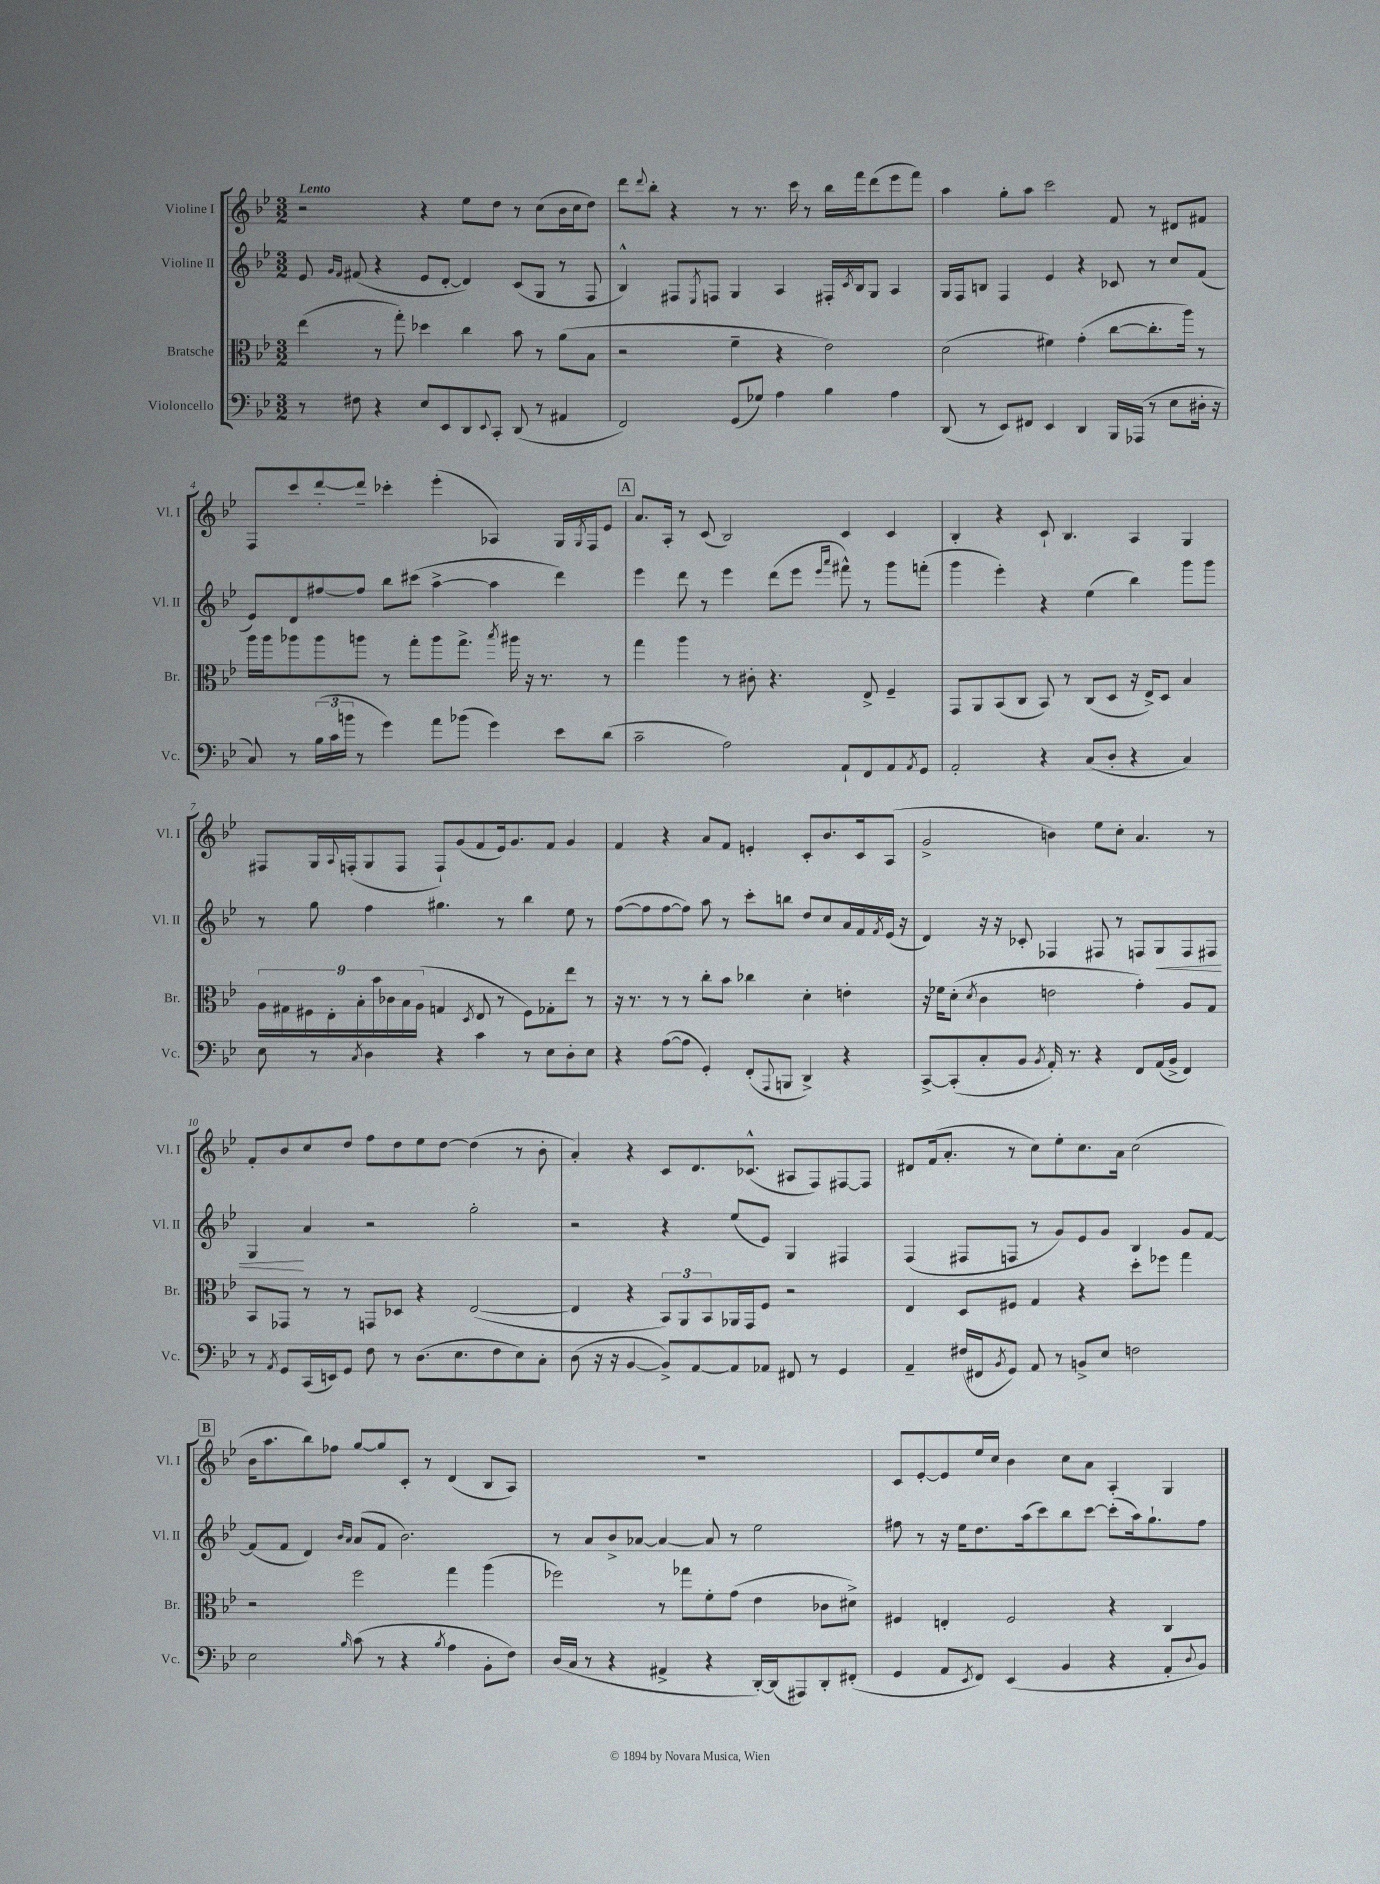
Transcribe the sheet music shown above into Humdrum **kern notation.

**kern	**kern	**kern	**kern
*staff4	*staff3	*staff2	*staff1
*clefF4	*clefC3	*clefG2	*clefG2
*k[b-e-]	*k[b-e-]	*k[b-e-]	*k[b-e-]
*M3/2	*M3/2	*M3/2	*M3/2
8r	(4ee-\	8e-/	2r
.	.	16qqg/LL	.
.	.	16qqf/JJ	.
8F#\	.	(8f#/	.
4r	8r	4r	.
.	8gg'\)	.	.
8E-/L	4dd-\	8e-/L	4r
8EE-/	.	[8d'/J	.
8DD/	4cc\	4d/])	8ee-\L
8qqEE-/	.	.	.
8CC'/J	.	.	8dd\J
(8DD/	8b-\	(8c/L	8r
8r	8r	8G/J	(8cc\L
4AA#/	(8a\L	8r	16b-\L
.	.	.	16cc\J
.	8B-\J	8F/	8dd\J)
=	=	=	=
2FF/)	2r	4B-^^/)	8ddd\L
.	.	.	8qqddd/
.	.	.	8bb-'\J
.	.	8F#/L	4r
.	.	8qE-/	.
.	.	8F/J	.
(8GG/L	4f~\	4G/	8r
8G-/J)	.	.	8.r
4A\	4r	4A/	.
.	.	.	16ccc\
.	.	.	8r
4B-\	2e-\)	16F#'/LL	16bb-\LL
.	.	8qc/	.
.	.	16B-/J	16fff\J
.	.	8G/J	(8ddd\
4A\	.	4A/	8eee-\
.	.	.	8fff\J)
=	=	=	=
(8DD/	(2d\	16G/LL	4aa\
.	.	16F/J	.
8r	.	8B/J	.
8EE-/L)	.	4F/	8gg'\L
8FF#/J	.	.	8aa\J
4EE-/	4f#\)	4e-/	2ccc\
4DD/	(4g'\	4r	.
16BBB-/LL	[8cc\L	8c-/	8f/
(16AAA-/JJ	.	.	.
8r	8.cc'\]	8r	8r
8E-\L	.	8cc/L	8d#/L
.	16aa\Jk)	.	.
16D#'\Jk	8r	(8f/J	8f#/J
16r	.	.	.
=	=	=	=
8C/)	16aa\LL	8e-/L)	8F/L
.	16aa\J	.	.
8r	8aa-\	8d/	8ccc/
(24B-\LL	8aa-\	[8ff#/	[8ddd'/
24c\	.	.	.
24b\JJ	.	.	.
8r	8aa\J	8ff#/]J	8ddd~/]J
4g\)	8r	8bb-\L	4ccc-'\
.	8gg'\L	(8ccc#\J	.
8a\L	8aa\	[4aa^\	(4eee-'\
(8b-\J	8.gg^\J	.	.
4g\)	.	4aa\]	4A-/)
.	8qbb-/	.	.
.	16aa#\	.	.
.	16r	.	.
.	8.r	.	.
8e-\L	.	4ddd\)	16G/LL
.	.	.	8qG/
.	.	.	16F/J
(8d\J	8r	.	8e-/J
=	=	=	=
2c~\	4gg\	4eee-\	8.a/L
.	.	.	16A'/Jk
.	4aa\	8ddd\	8r
.	.	8r	(8c/
2A\)	8r	4eee-\	2B-/)
.	8c#'\	.	.
.	4.r	(8ddd\L	.
.	.	8eee-\J	.
.	.	16qqeee-/LL	.
.	.	16qqaaa/JJ	.
8AA`/L	.	8fff#^^\)	4c/
8FF/	8E-^/	8r	.
8AA/	4F~/	8ggg\L	4c/
8qAA/	.	.	.
8GG/J	.	(8fff'\J	.
=	=	=	=
2AA'/	8GG/L	4ggg\	4B-'/
.	8AA/	.	.
.	(8BB-/	4eee-'\)	4r
.	8C/J	.	.
4r	8BB-/)	4r	8c`/
.	8r	.	4.B-/
(8C/L	(8C/L	(4ee-\	.
8D'/J	8D/J	.	.
4r	16r	4bb-\)	4A/
.	16E-^/LK)	.	.
.	8D/J	.	.
4C/)	4B-/	8ggg\L	4G/
.	.	8ggg\J	.
=	=	=	=
8E-\	18A\LL	8r	8F#/L
.	18G#\	.	.
.	18F#\	.	.
8r	.	8gg\	16G/L
.	18E-'\	.	.
.	.	.	8qqA/
.	.	.	(16F'/J
.	18B-'\	.	.
8qC/	.	.	.
4D\	.	4ff\	8G/
.	18b-\	.	.
.	18c-\	.	.
.	.	.	8F/J
.	18B-\	.	.
.	(18A\JJ	.	.
4r	4G/	4.gg#\	8F`/L)
.	.	.	(8g/
.	8qD/	.	.
4c\	8E-/	.	8f/
.	8r	8r	16e-/k)
.	.	.	8.g/
8r	8F#\L)	4bb-\	.
8E-\L	8G-'\	.	8f/J
8D'\	8ee-\J	8ee-\	4g/
8E-\J	8r	8r	.
=	=	=	=
4r	16r	([8ff\L	4f/
.	8.r	.	.
.	.	8ff\]	.
([8A\L	8r	[8ff\	4r
8A\]J	8r	8ff\]J)	.
4GG'/)	8cc'\L	8aa\	8a/L
.	8b-\J	8r	8f/J
(8FF'/L	4cc-\	8ccc'\L	4e'/
8qqAAA/	.	.	.
8BBB/J	.	8bb\J	.
4DD^/)	4d'\	8dd/L	8c'/L
.	.	8cc/	8.b-/
4r	4e'\	16a/L	.
.	.	16f/	16c/k
.	.	8qf/	.
.	.	(16e-/JJ	(8A/J
.	.	16r	.
=	=	=	=
[8CC^/L	16r	4d/)	2g^/
.	16f-\LK	.	.
(8CC'/]	(8d'\J	.	.
.	8qd/	.	.
8C'/	4c\	16r	.
.	.	16r	.
8BB-/J	.	8c-'/	.
8qBB-/	.	.	.
16AA'/)	2e\	4F-/	4b\)
8.r	.	.	.
4r	.	8F#/	8ee-\L
.	.	8r	8cc'\J
8FF/L	4g'\)	8F/L	4.a/
(16AA/L	.	8G/	.
16BB-^/JJ	.	.	.
4FF/)	8A/L	8F/	.
.	8G/J	8F#/J	8r
=	=	=	=
8r	8BB-/L	4G/	8f'/L
8qAA/	.	.	.
8GG/L	8GG-/J	.	8b-/
(16CC/L	8r	4a/	8cc/
16EE/J)	.	.	.
8GG/J	8r	.	8dd/J
8F\	8GG/L	2r	8ff\L
8r	8D-/J	.	8dd\
(8.D\L	4r	.	8ee-\
.	.	.	[8dd\J
8.E-\	.	.	.
.	([2E-/	2gg'\	(4dd\]
8F\	.	.	.
8E-\)	.	.	8r
8C'\J	.	.	8b-'\
=	=	=	=
(8D\	4E-/]	2r	4a'/)
16r	.	.	.
16r	.	.	.
[4BB-/	4r	.	4r
8BB-^/]L)	12BB-/L)	4r	8c/L
.	12AA/	.	.
[8AA/	.	.	8.d/
.	12BB-/	.	.
8AA/]	16AA-/L	(8ee-/L	.
.	16GG/J	.	(8.c-^^/J
8AA-/J	8F/J	8e-/J)	.
8FF#/	2r	4G/	8A#/L
8r	.	.	8F/)
4GG/	.	4F#/	[8F#/
.	.	.	8F#/]J
=	=	=	=
4AA~/	4E-/	(4F/	8d#/L
.	.	.	(16f/k
.	.	.	8.a'/J
(16F#/LL	8D/L	8F#/L	.
16FF#/J	.	.	.
8qBB-/	.	.	.
8GG/J)	8F#/J	8F/J	8r
8AA/	4G/	8r	8cc\L)
8r	.	8g/L)	8ee-'\
8BB^/L	4r	8e-/	8.cc\
8E-/J	.	8g/J	.
.	.	.	16a\Jk
2F\	8dd'\L	4B-/	(2cc\
.	8ff-\J	.	.
.	4gg\	8g/L	.
.	.	[8f/J	.
=	=	=	=
2E-\	2r	(8f/]L	16b-\LK
.	.	.	8.aa\
.	.	8f/J	.
.	.	4d/)	8bb-\)
.	.	.	8ff-\J
.	.	16qqb-/LL	.
16qqB-/	.	16qqa/JJ	.
(8c\	2ff\	(8a/L	[8gg/L
8r	.	8f/J	8gg/]
4r	.	2.b-\)	8c'/J
.	.	.	8r
8qB-/	.	.	.
4A\	4gg\	.	(4d/
8BB-'\L	(4aa\	.	8B-/L
8F\J)	.	.	8A/J)
=	=	=	=
(16D/LL	2ff-\)	8r	1.r
16C/JJ	.	.	.
8r	.	8a/L	.
4r	.	8b-^/	.
.	.	[8a-/J	.
4AA#^/	8r	4a-/_	.
.	8gg-\L	.	.
4r	8f'\	8a-/]	.
.	(8g\J	8r	.
[16DD'/LL)	4e-\	2ee-\	.
(16DD/]J	.	.	.
8AAA#/)	.	.	.
8DD'/	8c-\L	.	.
(8FF#'/J	8d#^\J)	.	.
=	=	=	=
4GG/	4F#/	8ff#\	8c/L
.	.	8r	[8e-'/
8AA/L	4E'/	16r	8e-/]
.	.	16ee-\LK	.
8qEE-/	.	.	.
8FF/J)	.	8.dd\	16ee-/L
.	.	.	16cc/JJ
(4EE-/	2F#/	.	4b-\
.	.	(16aa\k	.
.	.	8ccc\)	.
4BB-/	.	8bb-\	8cc\L
.	.	[8ccc\J	8a\J
4r	4r	(8ccc'\]L	4A'/
.	.	16aa\k)	.
.	.	8.gg`\	.
8AA'/L	4C/	.	4G/
8qqD/	.	.	.
8BB-/J)	.	8ff#\J	.
==	==	==	==
*-	*-	*-	*-
